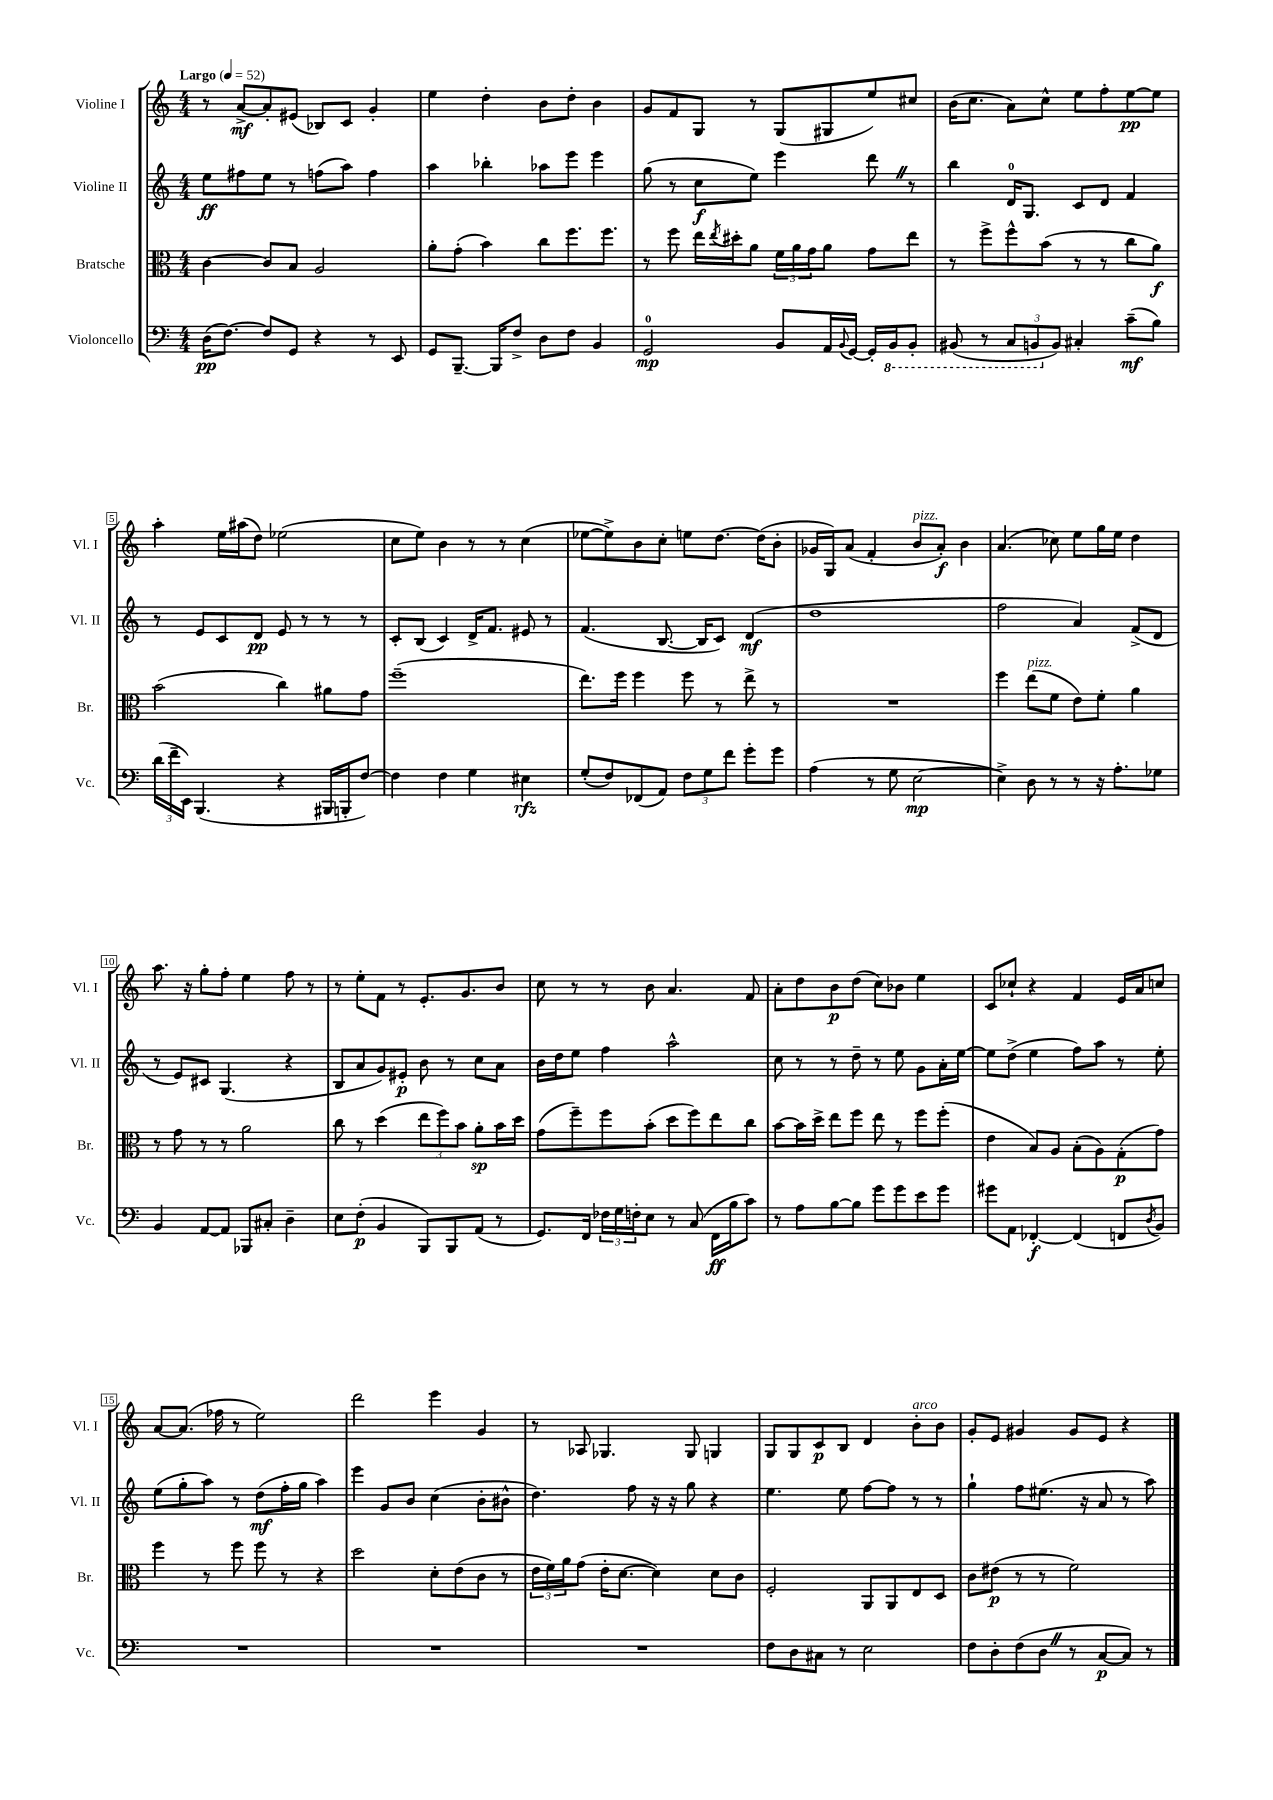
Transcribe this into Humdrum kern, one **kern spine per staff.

**kern	**kern	**kern	**kern
*staff4	*staff3	*staff2	*staff1
*clefF4	*clefC3	*clefG2	*clefG2
*k[]	*k[]	*k[]	*k[]
*M4/4	*M4/4	*M4/4	*M4/4
*MM52	*MM52	*MM52	*MM52
(16D	[4c	8ee	8r
[8.F)	.	.	.
.	.	8ff#	[8a^
8F]	8c]	8ee	8a']
8GG	8B	8r	(8e#
4r	2A	(8ff	8B-)
.	.	8aa)	8c
8r	.	4ff	4g'
8EE	.	.	.
=	=	=	=
8GG	8a'	4aa	4ee
[8.BBB~	(8g'	.	.
.	4b)	4bb-'	4dd'
16BBB]	.	.	.
8F^	.	.	.
8D	8cc	8aa-	8b
8F	8.ff	8eee	8dd'
4BB	.	4eee	4b
.	8.ff	.	.
=	=	=	=
2GG	8r	(8gg	8g
.	8ff	8r	8f
.	16ee	8cc	8G
.	8qee	.	.
.	16dd#'	.	.
.	8a	8ee)	8r
8BB	24f	4eee	(8G
.	24a	.	.
.	24g	.	.
16AA	8a	.	8G#
8qqBB	.	.	.
[16GG	.	.	.
16GG']	8g	8ddd	8ee)
16BBB	.	.	.
8BBB'	8ee	8r	8cc#
=	=	=	=
(8BBB#	8r	4bb	(16b
.	.	.	8.cc
8r	8ff^	.	.
12CC	8ff^^	16d	8a)
.	.	8.G	.
12BBB	.	.	.
.	(8b	.	8cc^^
12BB)	.	.	.
4C#'	8r	8c	8ee
.	8r	8d	8ff'
(8c~	8cc	4f	[8ee
8B)	8a)	.	8ee]
=	=	=	=
(24d	(2b	8r	4aa'
24f~	.	.	.
24EE)	.	.	.
(4.BBB	.	8e	.
.	.	8c	16ee
.	.	.	(16aa#
.	.	8d	8dd)
4r	4cc)	8e	(2ee-
.	.	8r	.
16BBB#	8a#	8r	.
16BBB'	.	.	.
[8F)	8g	8r	.
=	=	=	=
4F]	(1ff~	8c'	8cc
.	.	(8B	8ee)
4F	.	4c)	4b
4G	.	16d^	8r
.	.	8.f	.
.	.	.	8r
4E#	.	8e#	(4cc
.	.	8r	.
=	=	=	=
(8G'	8.ee)	(4.f	[8ee-
8F)	.	.	8ee-^])
.	16ff	.	.
(8FF-	4ff	.	8b
8AA)	.	[8.B	8cc'
12F	8ff	.	8ee
.	.	16B]	.
12G	.	.	.
.	8r	8c)	[8.dd
12f	.	.	.
8g'	8ee^	(4d	.
.	.	.	(16dd]
8g	8r	.	8b'
=	=	=	=
(4A	1r	1dd	16g-
.	.	.	16G)
.	.	.	(8a
8r	.	.	4f'
8G	.	.	.
[2E	.	.	8b
.	.	.	8a')
.	.	.	4b
=	=	=	=
4E^])	4ff	2ff	(4.a
8D	(8ee	.	.
8r	8f	.	8cc-)
8r	8e)	4a)	8ee
16r	8f'	.	16gg
8.A'	.	.	16ee
.	4a	(8f^	4dd
8G-	.	8d	.
=	=	=	=
4BB	8r	8r	8.aa
.	8g	8e)	.
.	.	.	16r
[8AA	8r	8c#	8gg'
8AA]	8r	(4.G	8ff'
8BBB-	2a	.	4ee
8C#'	.	.	.
4D~	.	4r	8ff
.	.	.	8r
=	=	=	=
8E	8cc	8B	8r
(8F'	8r	8a	8ee'
4BB	(4dd	8g)	8f
.	.	8e#'	8r
8BBB)	12ee	8b	8.e'
.	12ff)	.	.
8BBB	.	8r	.
.	12b	.	.
.	.	.	8.g
(8AA	8a'	8cc	.
8r	16b	8a	8b
.	16dd	.	.
=	=	=	=
8.GG)	(8g	16b	8cc
.	.	16dd	.
.	8ff~)	8ee	8r
16FF	.	.	.
24F-	8ff	4ff	8r
24G	.	.	.
24F'	.	.	.
8E	(8b'	.	8b
8r	8dd	2aa^^	4.a
(8C	8ff)	.	.
16FF	8ee	.	.
16B	.	.	.
8c)	8cc	.	8f
=	=	=	=
8r	[8b	8cc	8a'
8A	16b]	8r	8dd
.	16dd^	.	.
[8B	8ee	8r	8b
8B]	8ff	8dd~	(8dd
8g	8ee	8r	8cc)
8g	8r	8ee	8b-
8e	8ff	8g	4ee
8g	(8ff'	16a'	.
.	.	[16ee	.
=	=	=	=
8g#	4e	8ee]	8c
8AA	.	(8dd^	8cc-`
[4FF-'	8B)	4ee	4r
.	8A	.	.
(4FF-]	(8B'	8ff)	4f
.	8A)	8aa	.
8FF	(8G'	8r	16e
.	.	.	16a
8qD	.	.	.
8BB)	8g)	8ee'	8cc
=	=	=	=
1r	4ff	(8ee	[8a
.	.	8gg'	(8.a]
.	8r	8aa)	.
.	.	.	16ff-
.	8ff	8r	8r
.	8ff	(8dd	2ee)
.	8r	16ff'	.
.	.	16gg	.
.	4r	4aa)	.
=	=	=	=
1r	2dd	4eee	2ddd
.	.	8g	.
.	.	8b	.
.	8d'	(4cc	4eee
.	(8e	.	.
.	8c	8b'	4g
.	8r	8b#^^	.
=	=	=	=
1r	24e	4.dd)	8r
.	24f)	.	.
.	24a	.	.
.	(8g	.	8A-
.	16e'	.	4.G-
.	[8.d	.	.
.	.	8ff	.
.	4d])	16r	.
.	.	16r	.
.	.	8gg	8G-
.	8d	4r	4G
.	8c	.	.
=	=	=	=
8F	2F'	4.ee	8G
8D	.	.	8G
8C#	.	.	8c
8r	.	8ee	8B
2E	8AA	[8ff	4d
.	8AA	8ff]	.
.	8E	8r	8b'
.	8D	8r	8b
=	=	=	=
8F	8c	4gg`	8g'
8D'	(8e#	.	8e
(8F	8r	8ff	4g#
8D	8r	(8.ee#	.
8r	2f)	.	8g#
.	.	16r	.
[8C	.	8a	8e
8C])	.	8r	4r
8r	.	8aa)	.
==	==	==	==
*-	*-	*-	*-
